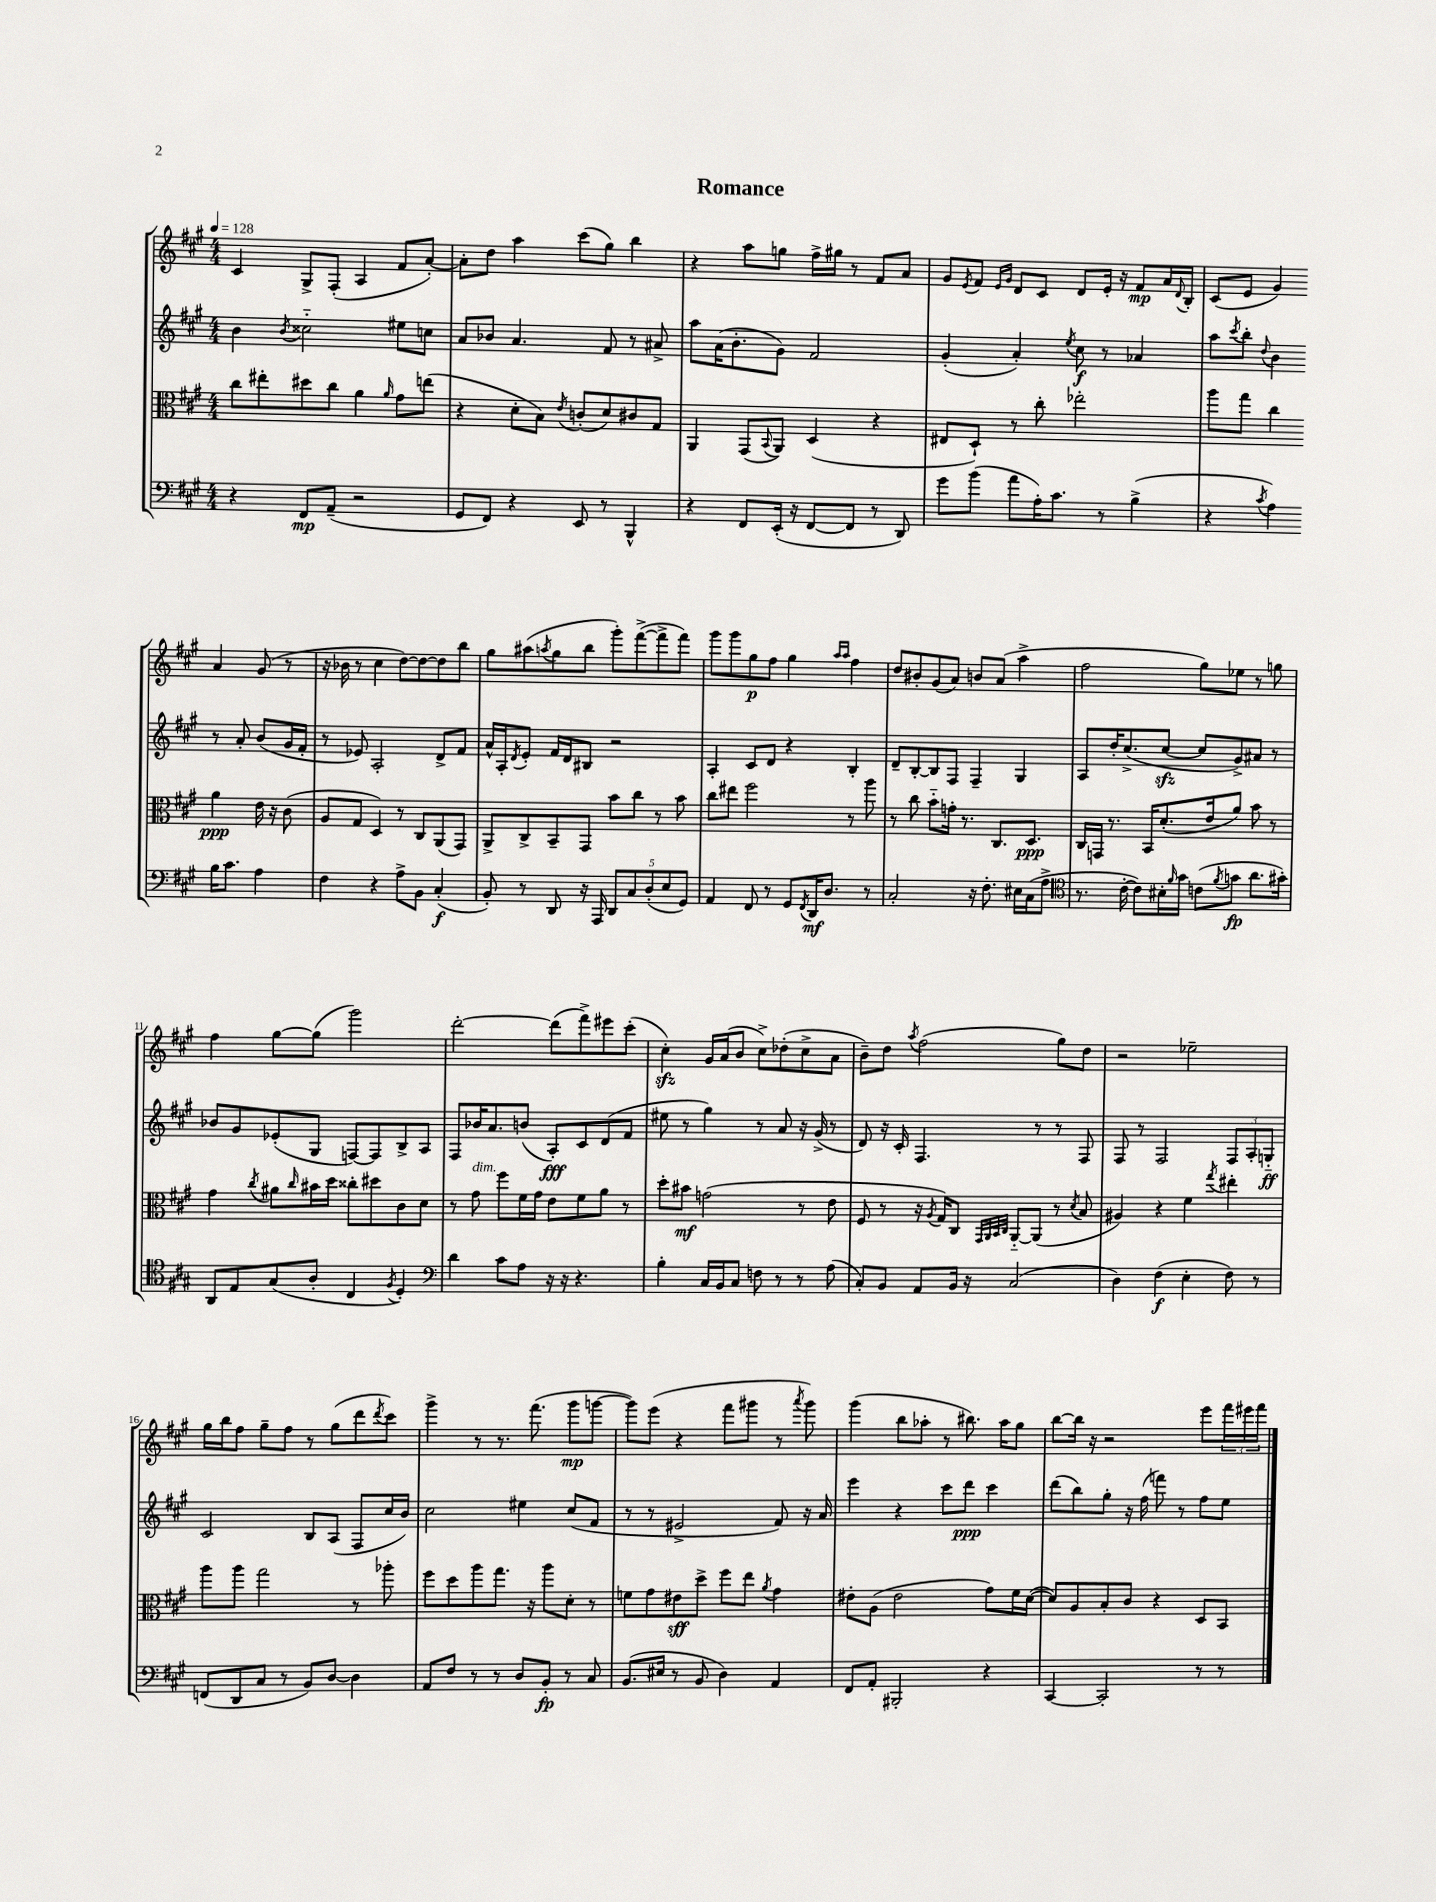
\header { title = "Romance" }
<<
\new StaffGroup <<
\new Staff = "s0" {
    \clef treble \key a \major \numericTimeSignature \time 4/4 \tempo 4 = 128
    cis'4 gis8-> fis8-.( a4 fis'8 a'8~-.) |
    a'8-. d''8 a''4 cis'''8( gis''8) b''4 |
    r4 a''8 g''8 fis''16-> gis''16 r8 fis'8 a'8 |
    gis'8 \acciaccatura { e'8 } fis'8 \grace { e'16 gis'16 } d'8 cis'8 d'8 e'16-. r16 fis'8\mp a'16 \appoggiatura { d'8 } b16-. |
    cis'8( e'8 gis'4) a'4 gis'8( r8 |
    r16 bes'16 r8 cis''4 d''8~) d''8~ d''8 b''8 |
    gis''8 ais''8( \acciaccatura { a''8 } gis''8 b''8 gis'''8-.) fis'''8~->( fis'''8-> fis'''8) |
    gis'''8 gis'''8 gis''8\p fis''8 gis''4 \grace { a''16 a''16 } fis''4 |
    d''8 bis'8-. gis'8( a'8) b'8 a'8( a''4-> |
    fis''2 gis''8) ees''8 r8 g''8 |
    fis''4 gis''8~ gis''8( gis'''2) |
    d'''2~-. d'''8( fis'''8->) eis'''8 cis'''8-.( |
    cis''4-.\sfz) gis'16 a'16( b'8 cis''8->) des''8-.( cis''8-> a'8 |
    b'8--) d''8 \acciaccatura { a''8 } fis''2( gis''8) d''8 |
    r2 ees''2-- |
    gis''16 b''16 fis''8 gis''8-- fis''8 r8 gis''8( d'''8 \acciaccatura { d'''8 } cis'''8) |
    gis'''4-> r8 r8. fis'''8.( gis'''8\mp g'''8~ |
    g'''8) e'''8( r4 fis'''8 gis'''8 r8 \acciaccatura { a'''8 } gis'''8) |
    gis'''4( b''8 aes''8-. r8 bis''8.) aes''16 gis''8 |
    b''8~ b''16 r16 r2 e'''8 \tuplet 3/2 { fis'''16 eis'''16 fis'''16 } \bar "|." |
}
\new Staff = "s1" {
    \clef treble \key a \major \numericTimeSignature \time 4/4
    b'4 \acciaccatura { b'8 } cisis''2-_ eis''8 c''8 |
    a'8 bes'8 a'4. fis'8 r8 ais'8-> |
    a''8 a'16( b'8.-. gis'8) fis'2 |
    gis'4-.( a'4-.) \acciaccatura { e''8 } cis''8\f r8 aes'4 |
    a''8 \acciaccatura { cis'''8 } b''8-. \appoggiatura { d''8 } b'4 r8 a'8-. b'8( gis'16 fis'16-. |
    r8 ees'8) a2-. d'8-> fis'8 |
    a'16-^ a16-. \acciaccatura { d'8 } e'8-. fis'16 d'16 bis8 r2 |
    a4-. cis'8 d'8 r4 b4-. |
    d'8-- b8~-. b8 fis8 fis4-- gis4 |
    a8 d''16-. cis''8.->( cis''8~\sfz cis''8 gis'8->) ais'8 r8 |
    bes'8 gis'8 ees'8-.( gis8 f8~) f8 b8-> a8 |
    fis8 bes'16 a'8. b'8( a8-.\fff) cis'8 d'8( fis'8 |
    eis''8 r8 gis''4) r8 a'8 r16 gis'16->( r8 |
    d'8) r16 cis'16-. fis4. r8 r8 fis8 |
    fis8 r8 fis2 \tuplet 3/2 { fis8 a8-. g8-_\ff } |
    cis'2 b8 a8( fis8 cis''16 b'16) |
    cis''2 eis''4 cis''8( fis'8 |
    r8 r8 eis'2-> fis'8) r16 a'16 |
    e'''4 r4 cis'''8 d'''8\ppp cis'''4 |
    d'''8( b''8) gis''8-. r16 fis''16( f'''8) r8 fis''8 e''8 \bar "|." |
}
\new Staff = "s2" {
    \clef alto \key a \major \numericTimeSignature \time 4/4
    cis''8 eis''8-. dis''8 cis''8 a'4 \grace { a'16 } gis'8 e''8( |
    r4 d'8-. b8) \acciaccatura { e'8 } c'8-.( d'8) cis'8 gis8 |
    a,4 gis,8( \appoggiatura { b,8 } a,8) d4( r4 |
    eis8 d8-!) r8 cis''8-. ees''2-. |
    a''8 gis''8 cis''4 a'4\ppp e'16 r16 cis'8( |
    a8 gis8 d4) r8 cis8 a,8( gis,8) |
    a,8-> cis8-> b,8-- gis,8 b'8 cis''8 r8 b'8 |
    cis''8 eis''8 fis''2 r8 a''8 |
    r8 cis''8 b'8-_ g'16-. r8. cis8. d8.\ppp |
    cis16 g,16 r8. b,16 d'8.-.( e'16 a'8) b'8 r8 |
    gis'4 \acciaccatura { cis''8 } ais'8 \grace { cis''16 } bis'16 d''16 cisis''8-. dis''8 cis'8 d'8 |
    r8 gis'8^\markup { \italic "dim." } fis''8 fis'16 gis'16 e'8 fis'8 a'8 r8 |
    d''8-. bis'8\mf g'2( r8 e'8 |
    fis8 r8 r16 \acciaccatura { a8 } gis16) cis8 \grace { gis,32 a,32 b,32 cis32 } a,8~-_ a,8( r8 \acciaccatura { d'8 } b8 |
    ais4) r4 fis'4 \acciaccatura { gis''8 } eis''4-. |
    a''8 a''8 gis''2 r8 aes''8-. |
    fis''8 d''8 a''8 gis''8. r16 a''8 d'8-. r8 |
    f'8 gis'8 eis'8\sff d''8-> fis''8 e''8 \acciaccatura { a'8 } gis'4 |
    eis'8-. a8( eis'2 gis'8) fis'16 d'16~( |
    d'8) a8 b8-. cis'8 r4 d8 b,8 \bar "|." |
}
\new Staff = "s3" {
    \clef bass \key a \major \numericTimeSignature \time 4/4
    r4 fis,8\mp a,8--( r2 |
    gis,8 fis,8) r4 e,8 r8 b,,4-^ |
    r4 fis,8 e,16-.( r16 fis,8~ fis,8 r8 d,8) |
    gis'8 b'8( a'8 a16-.) cis'8. r8 b4->( |
    r4 \acciaccatura { cis'8 } a4) b16 cis'8. a4 |
    fis4 r4 a8-> b,8 cis4-.\f( |
    b,8-.) r8 d,8 r16 a,,16 \tuplet 5/4 { d,8 cis8 d8-.( e8 gis,8) } |
    a,4 fis,8 r8 gis,8 \acciaccatura { fis,8 } d,16\mf d8. r8 |
    cis2-. r16 fis8.-. eis16 cis16( a8-> |
    \clef tenor r8. cis'16~-. cis'8) bis16-. \grace { fis'16 } gis'16 c'8( \acciaccatura { fis'8 } g'8\fp a'8. gis'16-.) |
    a,8 e8 gis8( a8-. cis4 \acciaccatura { fis8 } d4-.) |
    \clef bass d'4 cis'8 a8 r16 r16 r4. |
    b4-. cis16 b,16 cis8 f8 r8 r8 a8( |
    cis8-.) b,8 a,8 b,16 r16 cis2( |
    d4) fis4\f( e4-. fis8) r8 |
    f,8( d,8 cis8 r8 b,8) d8~ d4 |
    a,8 fis8 r8 r8 d8 b,8-.\fp r8 cis8 |
    b,8.( eis16 r8 b,8 d4) a,4 |
    fis,8 a,8-. bis,,2-. r4 |
    cis,4~ cis,2-. r8 r8 \bar "|." |
}
>>
>>
